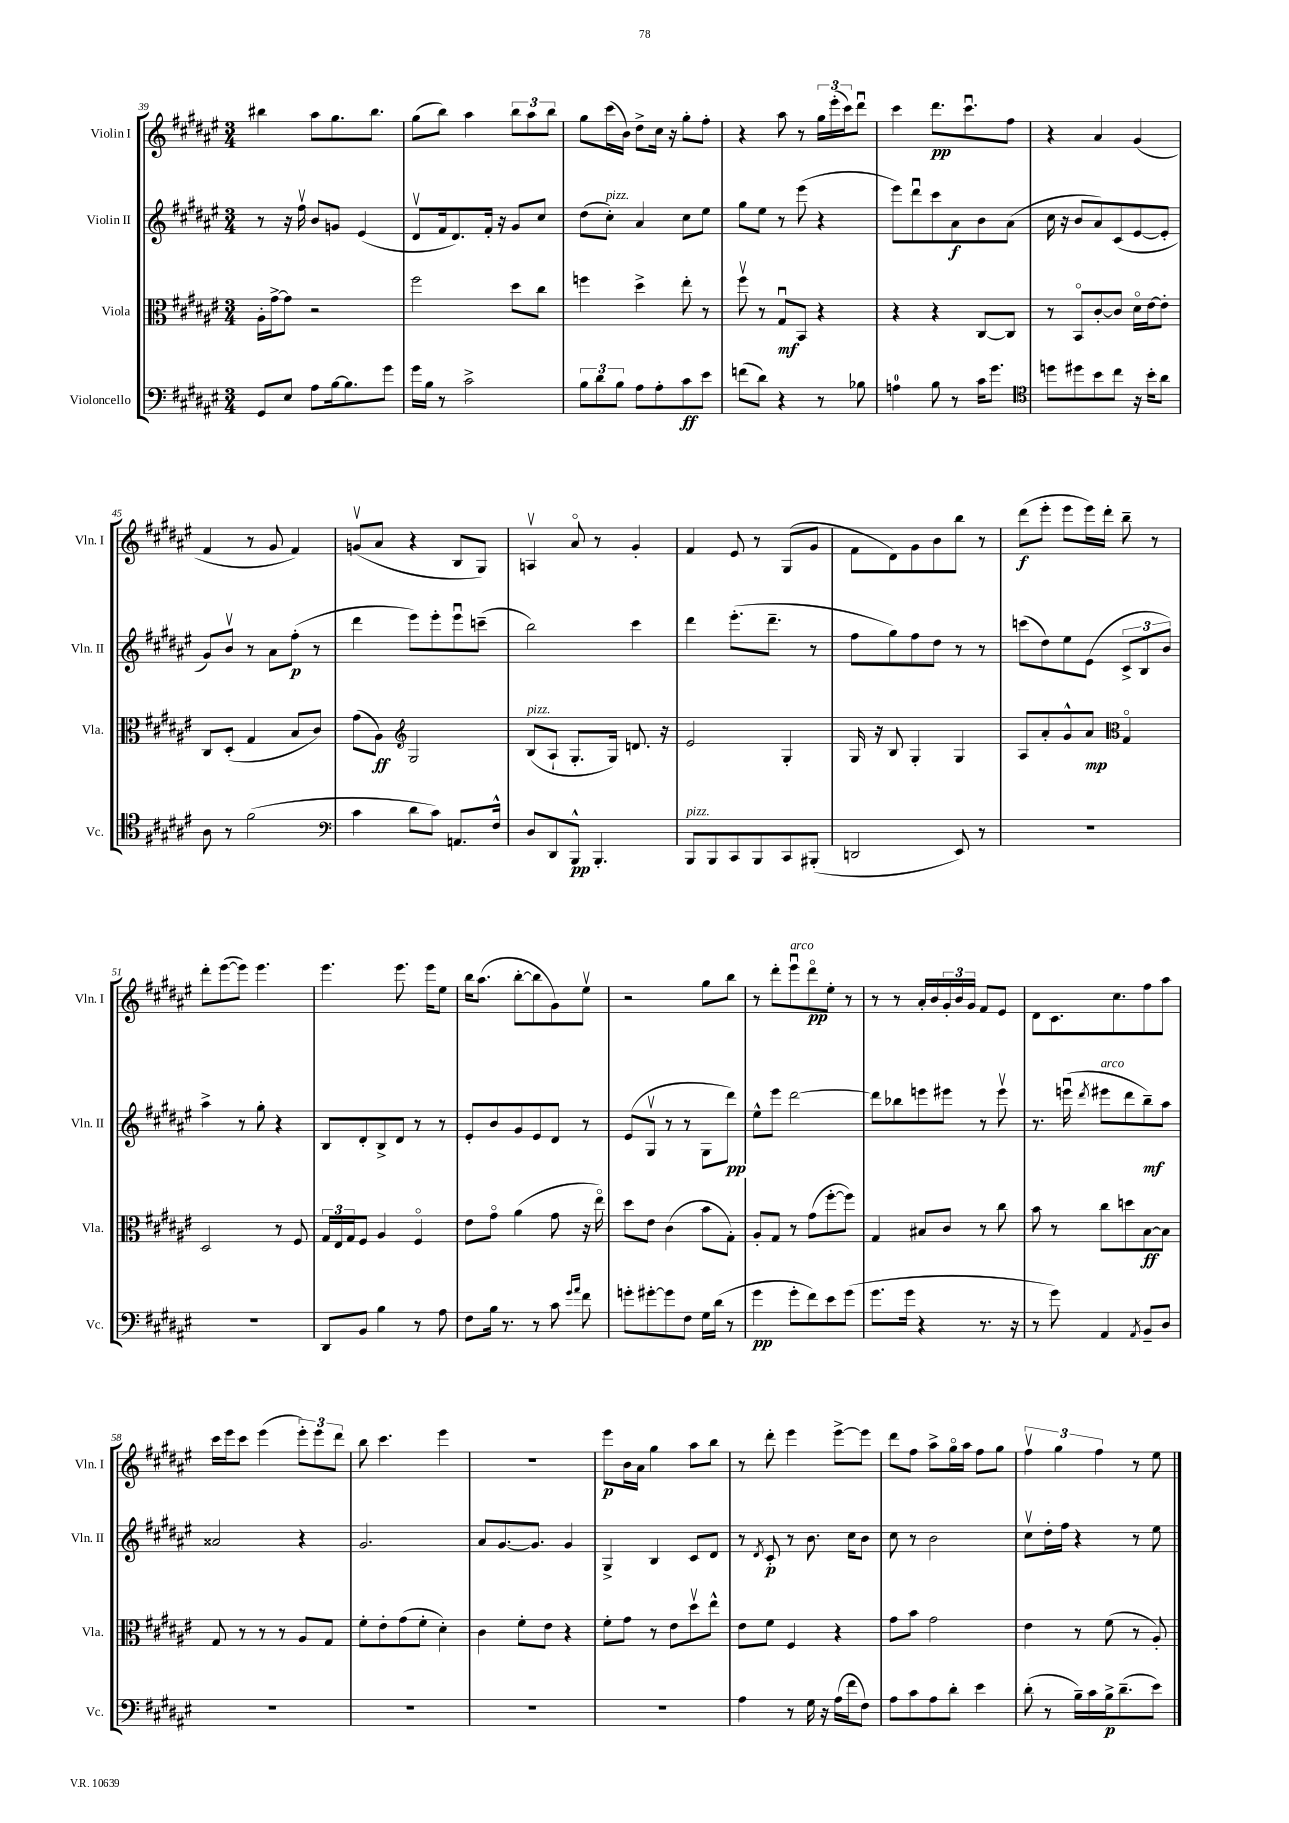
<<
\new StaffGroup <<
\new Staff = "s0" \with { instrumentName = "Violin I" shortInstrumentName = "Vln. I" } {
    \clef treble \key fis \major \numericTimeSignature \time 3/4
    bis''4 ais''8 gis''8. bis''8. |
    gis''8( b''8) ais''4 \tuplet 3/2 { b''8 ais''8 b''8 } |
    gis''8 cis'''16( b'16) dis''8-> cis''16 r16 gis''8-. fis''8-. |
    r4 ais''8 r8 \tuplet 3/2 { gis''16 eis'''16-.( cis'''16) } dis'''8\downbow |
    cis'''4 dis'''8.\pp cis'''8.\downbow fis''8 |
    r4 ais'4 gis'4( |
    fis'4 r8 gis'8 fis'4) |
    g'8\upbow( ais'8 r4 b8 gis8) |
    a4\upbow ais'8\flageolet r8 gis'4-. |
    fis'4 eis'8 r8 gis8( gis'8 |
    fis'8 dis'8) gis'8 b'8 b''8 r8 |
    dis'''8\f( eis'''8-. eis'''8 eis'''16) dis'''16-. b''8-- r8 |
    dis'''8-. eis'''8~( eis'''8) eis'''4. |
    eis'''4. eis'''8. eis'''16 eis''8 |
    b''16 ais''8.( b''8~-. b''8 gis'8) eis''8\upbow |
    r2 gis''8 b''8 |
    r8 dis'''8-. eis'''8\downbow^\markup { \italic "arco" } dis'''8\flageolet\pp eis''8-. r8 |
    r8 r8 ais'16-. b'16 \tuplet 3/2 { gis'16-. b'16 gis'16 } fis'8 eis'8 |
    dis'8 cis'8. cis''8. fis''8 ais''8 |
    cis'''16 eis'''16 cis'''8 eis'''4( \tuplet 3/2 { eis'''8-.) eis'''8 dis'''8 } |
    b''8 cis'''4. eis'''4 |
    R2. |
    eis'''8\p b'16 ais'16 gis''4 ais''8 b''8 |
    r8 dis'''8-. eis'''4 eis'''8~-> eis'''8 |
    dis'''8 fis''8 ais''8-> gis''16\flageolet ais''16 fis''8 gis''8 |
    \tuplet 3/2 { fis''4\upbow gis''4 fis''4 } r8 eis''8 \bar "|." |
}
\new Staff = "s1" \with { instrumentName = "Violin II" shortInstrumentName = "Vln. II" } {
    \clef treble \key fis \major \numericTimeSignature \time 3/4
    r8 r16 fis''16\upbow b'8 g'8 eis'4( |
    dis'8\upbow fis'16 dis'8.) fis'16-. r16 gis'8 cis''8 |
    dis''8( cis''8-.^\markup { \italic "pizz." }) ais'4 cis''8 eis''8 |
    gis''8 eis''8 r8 eis'''8( r4 |
    eis'''8) dis'''8\downbow cis'''8 ais'8\f b'8 ais'8( |
    cis''16 r16 b'8 ais'8) cis'8( eis'8~ eis'8-. |
    gis'8) b'8\upbow r8 ais'8 fis''8-.\p( r8 |
    dis'''4 eis'''8) eis'''8-. eis'''8\downbow c'''8--( |
    b''2) cis'''4 |
    dis'''4 eis'''8.-.( dis'''8.-- r8 |
    fis''8 gis''8) fis''8 dis''8 r8 r8 |
    c'''8( dis''8) eis''8 eis'8( \tuplet 3/2 { cis'8-> b8 b'8) } |
    ais''4-> r8 gis''8-. r4 |
    b8 dis'8-. b8-> dis'8 r8 r8 |
    eis'8-. b'8 gis'8 eis'8 dis'8 r8 |
    eis'8( gis8\upbow r8 r8 gis8 dis'''8\pp) |
    eis''8-^ eis'''8 dis'''2~ |
    dis'''8 bes''8 e'''8 eis'''8 r8 eis'''8\upbow |
    r8. e'''16\downbow( \acciaccatura { dis'''8 } eis'''8^\markup { \italic "arco" } dis'''8 b''8--\mf) ais''8 |
    aisis'2 r4 |
    gis'2. |
    ais'8 gis'8.~ gis'8. gis'4 |
    gis4-> b4 cis'8 dis'8 |
    r8 \acciaccatura { dis'8 } cis'8-.\p r8 b'8. cis''16 b'8 |
    cis''8 r8 b'2 |
    cis''8\upbow dis''16-. fis''16 r4 r8 eis''8 \bar "|." |
}
\new Staff = "s2" \with { instrumentName = "Viola" shortInstrumentName = "Vla." } {
    \clef alto \key fis \major \numericTimeSignature \time 3/4
    ais16-. gis'16~-> gis'8 r2 |
    fis''2 dis''8 cis''8 |
    f''4 dis''4-> eis''8-. r8 |
    fis''8\upbow r8 gis8\downbow\mf b,8 r4 |
    r4 r4 cis8~ cis8 |
    r8 b,8\flageolet cis'8~-. cis'8 dis'16\flageolet eis'16~ eis'8-. |
    cis8 dis8-.( gis4 b8 cis'8) |
    gis'8( ais8\ff) \clef treble gis2 |
    b8^\markup { \italic "pizz." }( ais8-! gis8.-. gis16) d'8. r16 |
    eis'2 gis4-. |
    gis16 r16 b8 gis4-. gis4 |
    ais8 ais'8-. gis'8-^ ais'8\mp \clef alto gis4\flageolet |
    dis2 r8 fis8 |
    \tuplet 3/2 { gis16 eis16 gis16 } fis8 ais4 fis4\flageolet |
    eis'8 gis'8\flageolet ais'4( gis'8 r16 eis''16\flageolet) |
    dis''8 eis'8 cis'4( b'8 gis8-.) |
    ais8-. gis8 r8 gis'8( fis''8~-. fis''8) |
    gis4 bis8 cis'8 r8 cis''8 |
    b'8 r8 cis''8 d''8 b8~\ff b8 |
    gis8 r8 r8 r8 ais8 gis8 |
    fis'8-. eis'8-. gis'8( fis'8-. dis'4-.) |
    cis'4 fis'8-. eis'8 r4 |
    fis'8-. gis'8 r8 eis'8 dis''8\upbow eis''8-^ |
    eis'8 fis'8 fis4 r4 |
    gis'8 b'8 gis'2 |
    eis'4 r8 fis'8( r8 ais8-.) \bar "|." |
}
\new Staff = "s3" \with { instrumentName = "Violoncello" shortInstrumentName = "Vc." } {
    \clef bass \key fis \major \numericTimeSignature \time 3/4
    gis,8 eis8 ais8 b16~ b8. gis'8 |
    gis'16 b16 r8 cis'2-> |
    \tuplet 3/2 { b8 dis'8 b8 } ais8 ais8-. cis'8\ff eis'8 |
    f'8( dis'8) r4 r8 bes8 |
    a4-0 b8 r8 cis'16 gis'8. |
    \clef tenor d''8 dis''8 b'8 cis''8 r16 b'16-. ais'8 |
    ais8 r8 fis'2( |
    \clef bass cis'4 dis'8 cis'8) a,8. fis16-^ |
    dis8 dis,8 b,,8-^\pp b,,4.-. |
    b,,8^\markup { \italic "pizz." } b,,8 cis,8 b,,8 cis,8 bis,,8-.( |
    d,2 eis,8) r8 |
    R2. |
    R2. |
    dis,8 b,8 b4 r8 ais8 |
    fis8 b16 r8. r8 cis'8 \grace { gis'16 ais'16 } fis'8 |
    g'8-. gis'8~-. gis'8 fis8 gis16 dis'16( r8 |
    gis'4\pp gis'8-. fis'8) eis'8 gis'8( |
    gis'8. gis'16 r4 r8. r16 |
    r8 gis'8) ais,4 \acciaccatura { ais,8 } b,8-- dis8 |
    R2. |
    R2. |
    R2. |
    R2. |
    ais4 r8 gis16 r16 ais16( fis'16 fis8) |
    ais8 cis'8 ais8 dis'8-. eis'4 |
    dis'8-.( r8 b16--) cis'16 b16->\p dis'8.--( eis'8) \bar "|." |
}
>>
>>
\layout { \context { \Score currentBarNumber = #39 } }
